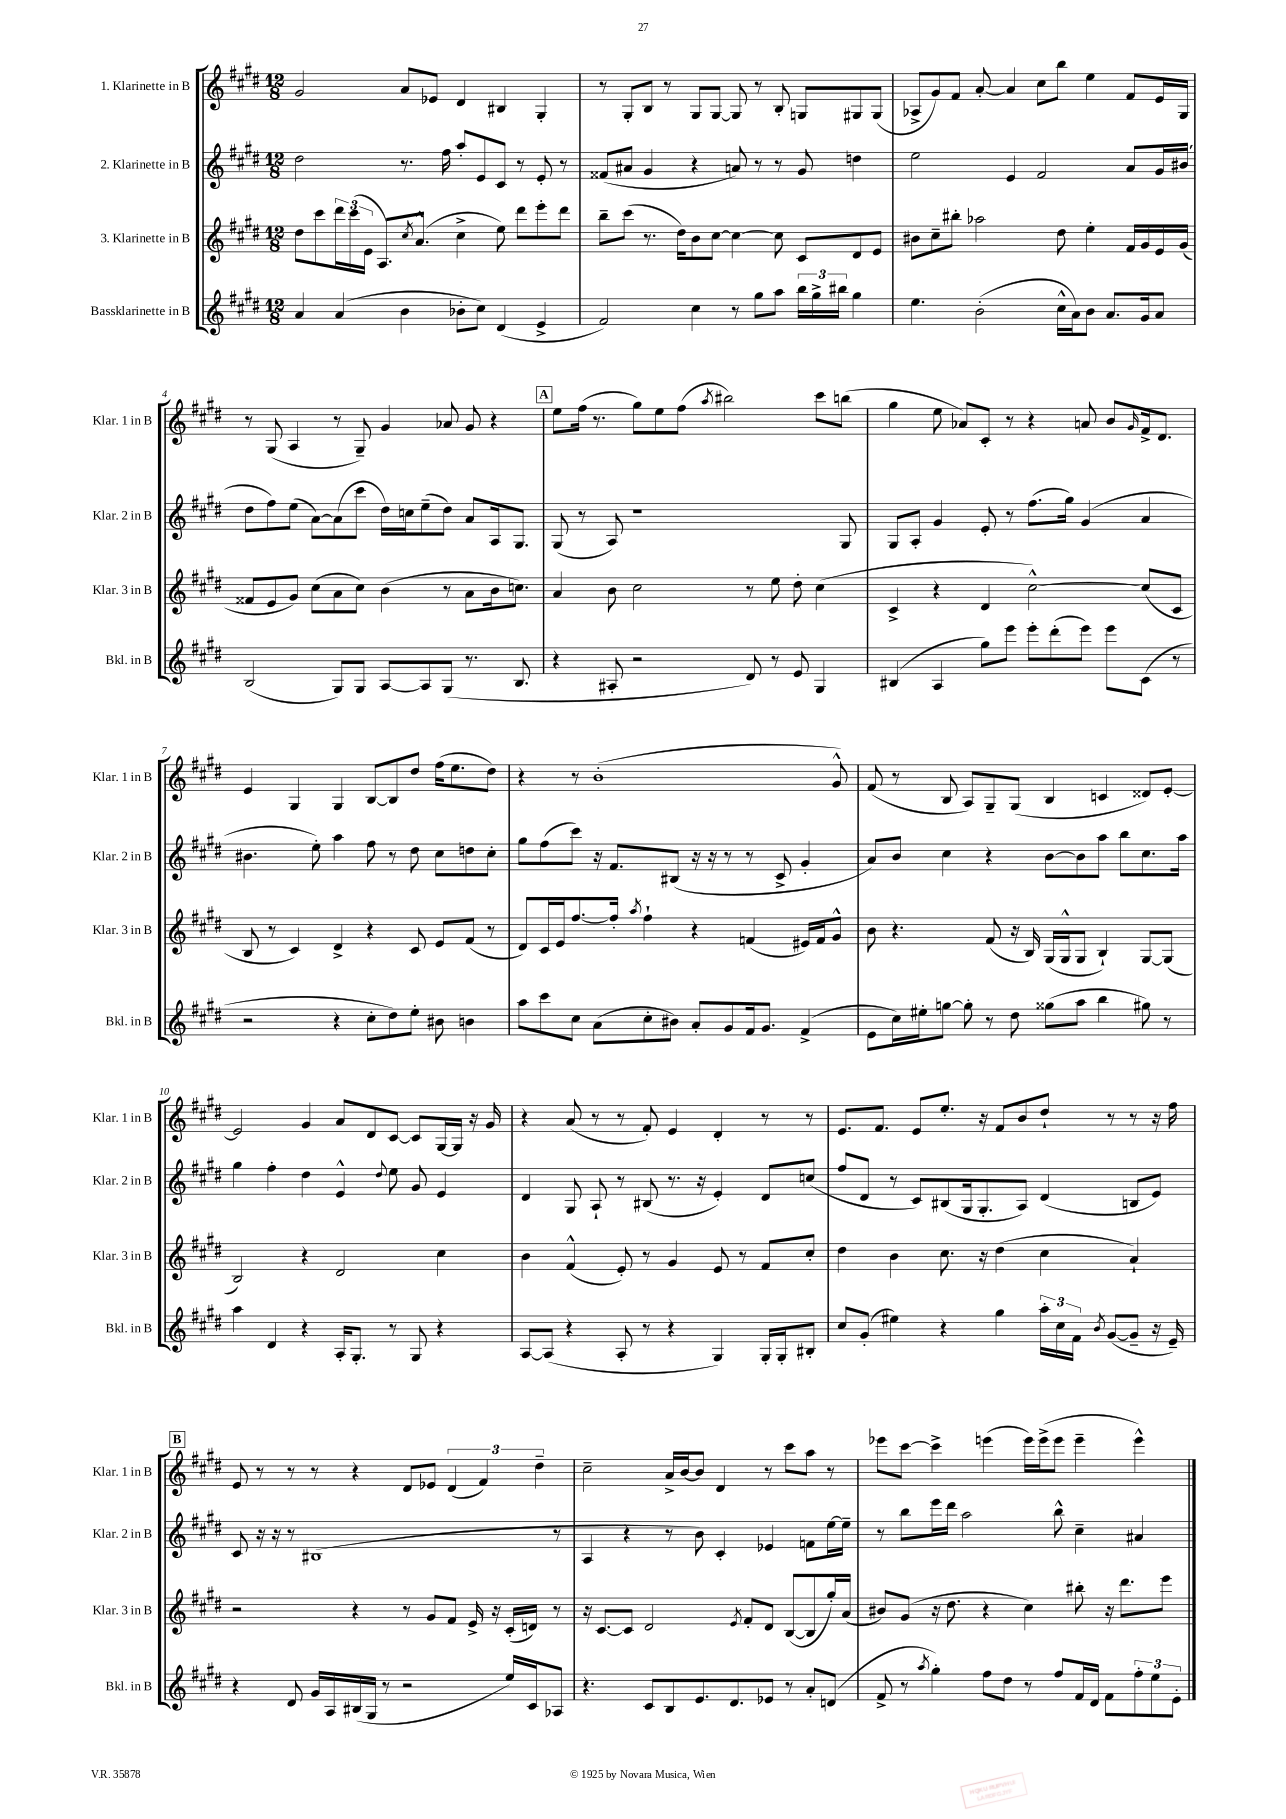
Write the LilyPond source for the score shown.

<<
\new StaffGroup <<
\new Staff = "s0" \with { instrumentName = "1. Klarinette in B" shortInstrumentName = "Klar. 1 in B" } {
    \clef treble \key e \major \numericTimeSignature \time 12/8
    gis'2 a'8 ees'8 dis'4 bis4 gis4-. |
    r8 gis8-. b8 r8 gis8 gis8~ gis8 r8 b8-. g8 gis8 gis8( |
    aes8-> gis'8) fis'8 a'8~-. a'4 cis''8 b''8 e''4 fis'8 e'16 gis16 |
    r8 gis8( a4 r8 gis8--) gis'4 aes'8 gis'8 r4 |
    \mark \markup { \box "A" } e''8 fis''16( r8. gis''8) e''8 fis''8( \acciaccatura { a''8 } bis''2) cis'''8 b''8( |
    gis''4 e''8 aes'8) cis'8-. r8 r4 a'8 b'8 \grace { gis'16 } fis'16-> dis'8. |
    e'4 gis4 gis4 b8~ b8 dis''8 fis''16( e''8. dis''8) |
    r4 r8 b'1-.( gis'8-^) |
    fis'8( r8 b8 a8) gis8-- gis8( b4 c'4 disis'8) e'8~-. |
    e'2 gis'4 a'8 dis'8 cis'8~ cis'8 gis16~ gis16 r16 gis'16 |
    r4 a'8( r8 r8 fis'8-.) e'4 dis'4-. r8 r8 |
    e'8. fis'8. e'8 e''8.-. r16 fis'8 b'8 dis''8-! r8 r8 r16 fis''16 |
    \mark \markup { \box "B" } e'8 r8 r8 r8 r4 dis'8 ees'8 \tuplet 3/2 { dis'4( fis'4) dis''4-- } |
    cis''2-- a'16-> b'16~ b'8 dis'4 r8 cis'''8 a''8 r8 |
    ees'''8 cis'''8~ cis'''4-> e'''4( e'''16) e'''16->( e'''8 e'''4-- e'''4-^) \bar "|." |
}
\new Staff = "s1" \with { instrumentName = "2. Klarinette in B" shortInstrumentName = "Klar. 2 in B" } {
    \clef treble \key e \major \numericTimeSignature \time 12/8
    dis''2 r8. fis''16 a''8-. e'8 cis'8 r8 e'8-. r8 |
    fisis'8( ais'8 gis'4 r4 a'8) r8 r8 gis'8 d''4 |
    e''2 e'4 fis'2 a'8 gis'16 bis'16( |
    dis''8 fis''8) e''8( a'8~) a'8( cis'''8 dis''16) c''16 e''8--( dis''8) a'8 a16 gis8. |
    \mark \markup { \box "A" } gis8( r8 a8) r1 gis8 |
    gis8 a8-. gis'4 e'8-. r8 fis''8.( gis''16) gis'4( a'4 |
    bis'4. e''8-.) a''4 fis''8 r8 dis''8 cis''8 d''8 cis''8-. |
    gis''8 fis''8( cis'''8) r16 fis'8. bis8( r16 r16 r8 r8 cis'8-> gis'4-. |
    a'8) b'8 cis''4 r4 b'8~ b'8 a''8 b''8 cis''8. a''16 |
    gis''4 fis''4-. dis''4 e'4-^ \appoggiatura { dis''8 } e''8 gis'8 e'4 |
    dis'4 gis8 a8-! r8 bis8( r8. r16 e'4-.) dis'8 c''8( |
    fis''8 dis'8 r8 cis'8) bis8( gis16 gis8.-. a8) dis'4( b8 e'8) |
    \mark \markup { \box "B" } cis'8 r16 r16 r8 bis1( r8 |
    a4 r4 r8 b'8) cis'4-. ees'4 f'8 e''16~ e''16-- |
    r8 b''8 e'''16 dis'''16 a''2 b''8-^ cis''4-- ais'4 \bar "|." |
}
\new Staff = "s2" \with { instrumentName = "3. Klarinette in B" shortInstrumentName = "Klar. 3 in B" } {
    \clef treble \key e \major \numericTimeSignature \time 12/8
    dis''8 cis'''8 \tuplet 3/2 { dis'''16 cis'''16( e'16 } a8.) \acciaccatura { cis''8 } a'8.-^( cis''4-> e''8) dis'''8 e'''8-. dis'''8 |
    b''8-- cis'''8( r8. dis''16) b'8 cis''8~ cis''4~ cis''8 cis'8 dis'8 e'8 |
    bis'8 cis''8-- bis''8-. aes''2 dis''8 e''4-. fis'16 gis'16 e'16 gis'16( |
    fisis'8 e'8 gis'8) cis''8( a'8 cis''8) b'4( r8 a'8 b'16 c''8.) |
    \mark \markup { \box "A" } a'4 b'8 cis''2 r8 e''8 dis''8-. cis''4( |
    cis'4-> r4 dis'4 cis''2~-^) cis''8( cis'8 |
    b8 r8 cis'4) dis'4-> r4 cis'8 e'8 fis'8( r8 |
    dis'8) cis'16 e'16 fis''8.~ fis''16-. \acciaccatura { a''8 } fis''4-! r4 f'4( eis'16) f'16 gis'8-^ |
    b'8 r4. fis'8( r16 b16) gis16( gis16-^ gis8 b4-!) gis8~ gis8( |
    b2) r4 dis'2 cis''4 |
    b'4 fis'4-^( e'8-.) r8 gis'4 e'8 r8 fis'8 cis''8-. |
    dis''4 b'4 cis''8. r16 dis''4( cis''4 a'4-!) |
    \mark \markup { \box "B" } r2 r4 r8 gis'8 fis'8 e'16-> r16 cis'16-.( d'16) r8 |
    r16 cis'8.~ cis'8 dis'2 \acciaccatura { e'8 } fis'8-. dis'8 b8~( b8 gis''16-.) a'16( |
    bis'8) gis'8( r16 dis''8. r4 cis''4) bis''8-. r16 dis'''8. e'''8 \bar "|." |
}
\new Staff = "s3" \with { instrumentName = "Bassklarinette in B" shortInstrumentName = "Bkl. in B" } {
    \clef treble \key e \major \numericTimeSignature \time 12/8
    a'4 a'4( b'4 bes'8-. cis''8) dis'4( e'4-> |
    fis'2) cis''4 r8 gis''8 a''8 \tuplet 3/2 { b''16 gis''16-> bis''16 } gis''4 |
    e''4. b'2-.( cis''16-^ a'16) b'8 a'8. gis'16 a'8 |
    b2( gis8) gis8 a8~ a8 gis8( r8. b8. |
    \mark \markup { \box "A" } r4 ais8-. r2 dis'8) r8 e'8 gis4 |
    bis4( a4 gis''8) e'''8 e'''8-. dis'''8-.( e'''8) e'''8 cis'8( r8 |
    r2 r4 cis''8-. dis''8) e''8-. bis'8 b'4 |
    a''8 cis'''8 cis''8 a'8( cis''8-. bis'8) a'8-. gis'8 fis'16 gis'8. fis'4->( |
    e'8 cis''16) eis''16-. g''8~ g''8-. r8 dis''8 gisis''8( a''8 b''4 gis''8) r8 |
    a''4 dis'4 r4 a16-. gis8.-. r8 gis8 r4 |
    a8~ a8( r4 a8-. r8 r4 gis4) gis16-. gis16-. bis8-. |
    cis''8 gis'8-.( eis''4) r4 gis''4 \tuplet 3/2 { a''16-. cis''16 fis'16 } \acciaccatura { b'8 } gis'8~( gis'8-- r16 e'16--) |
    \mark \markup { \box "B" } r4 dis'8 gis'16 a16 bis16( gis16 r8 r2 e''16) cis'16 aes8 |
    r4. cis'8 b8 e'8. dis'8. ees'8 r8 a'8-. d'8( |
    fis'8-> r8 \acciaccatura { a''8 } gis''4-.) fis''8 dis''8 r8 fis''8 fis'16 dis'16 fis'8 \tuplet 3/2 { fis''8-. e''8 e'8-. } \bar "|." |
}
>>
>>
